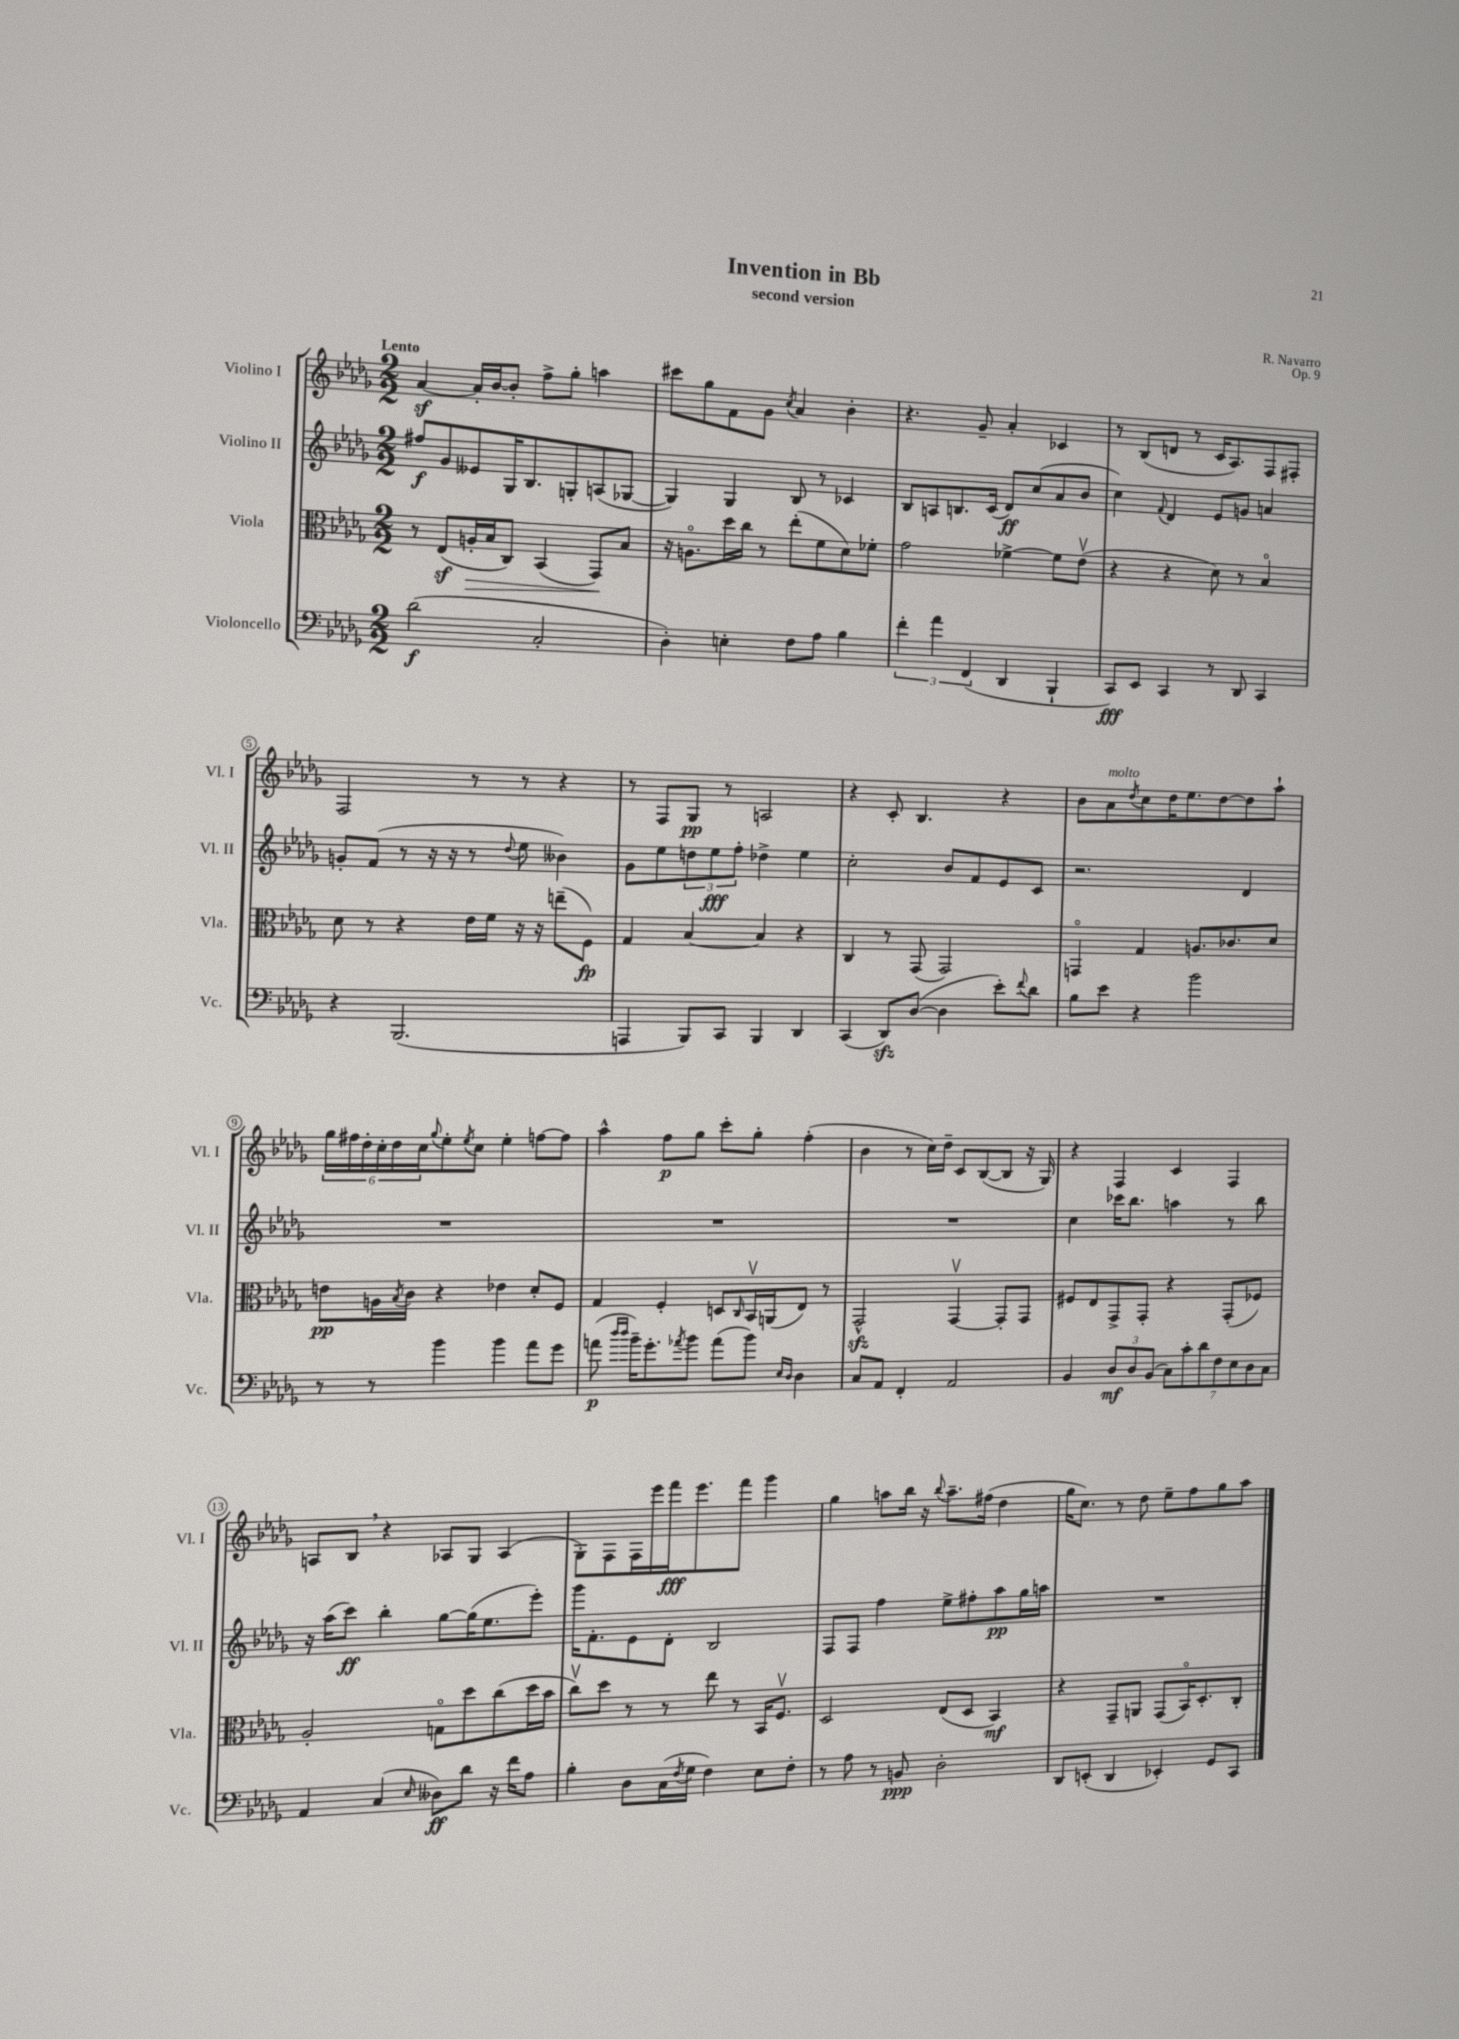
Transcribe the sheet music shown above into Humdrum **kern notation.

**kern	**kern	**kern	**kern
*staff4	*staff3	*staff2	*staff1
*clefF4	*clefC3	*clefG2	*clefG2
*k[b-e-a-d-g-]	*k[b-e-a-d-g-]	*k[b-e-a-d-g-]	*k[b-e-a-d-g-]
*M2/2	*M2/2	*M2/2	*M2/2
(2d-	8r	8ff#	[4a-
.	(8E-	8g-	.
.	16A'	8e--	16a-']
.	16B-	.	[16b-
.	8C)	16G-	8b-']
.	.	8.B-	.
2C'	(4BB-	.	8ff^
.	.	8G'	8gg-'
.	8GG-)	(8A	4aa
.	8B-	[8G-	.
=	=	=	=
4D-')	16r	4G-])	8ccc#
.	8.Ao	.	.
.	.	.	8gg-
4E'	16dd-	4G-	8f
.	16cc	.	.
.	8r	.	8g-
.	.	.	8qcc
8F	(8ee-'	8B-	4a-
8A-	8f	8r	.
4B-	8d-)	4c-	4b-'
.	8f-'	.	.
=	=	=	=
6f'	2g-	8B-	4.r
.	.	8A	.
6a-	.	.	.
.	.	8.B	.
(6FF	.	.	.
.	.	.	8g-~
.	.	(16c	.
4DD-	[4f-^	8d-)	4a-'
.	.	(8cc	.
4BBB-`	8f-]	8a-	4c-
.	(8e-v	8b-	.
=	=	=	=
8CC)	4r	4cc)	8r
8EE-	.	.	(8B-
.	.	8qqf	.
4CC	4r	4d-	8d
.	.	.	8r
8r	8d-)	8e-	16c
.	.	.	8.A-)
8DD-	8r	8g	.
4CC	4B-o	4a	8F
.	.	.	8F#'
=	=	=	=
4r	8d-	8g'	2F
.	8r	(8f	.
(2.BBB-	4r	8r	.
.	.	16r	.
.	.	16r	.
.	16e-	8r	8r
.	16f	.	.
.	.	8qqdd-	.
.	16r	8ee-	8r
.	16r	.	.
.	(8ee~	4b--)	4r
.	8F)	.	.
=	=	=	=
4AAA	4G-	8g-	8r
.	.	8ee-	8F
8BBB-)	[4B-	12dd	8G-
.	.	12ee-	.
8CC	.	.	8r
.	.	12ff'	.
4BBB-	4B-]	4dd-^	2A
4DD-	4r	4ee-	.
=	=	=	=
(4CC	4C	2cc'	4r
8DD-)	8r	.	8c'
([8D-	(8GG-	.	4.B-
4D-]	2GG-)	8b-	.
.	.	8f	.
8e-')	.	8e-	4r
8qqf	.	.	.
8d-	.	8c	.
=	=	=	=
8B-	4GGo	2.r	8b-
8e-	.	.	8a-
.	.	.	8qdd-
4r	4G-	.	8cc
.	.	.	16dd-
.	.	.	8.ee-
2b-	8.A	.	.
.	.	.	[8dd-
.	8.c-	.	.
.	.	4d-	8dd-]
.	8d-	.	8aa-`
=	=	=	=
8r	8e	1r	24gg-
.	.	.	24ff#
.	.	.	24dd-'
8r	16A	.	24cc'
.	.	.	24dd-
.	8qB-	.	.
.	16c	.	.
.	.	.	24cc
.	.	.	8qqgg-
4b-	4r	.	8ee-'
.	.	.	8qee-
.	.	.	8cc
4b-	4e-	.	4ee-'
8a-	8d-'	.	[8ff
8g-	8F	.	8ff]
=	=	=	=
(8a	4G-	1r	4aa-^^
16qqdd-	.	.	.
16qqdd-	.	.	.
16b-~)	.	.	.
8.g-'	.	.	.
.	4F'	.	8ff
8qa-	.	.	.
8b-	.	.	8gg-
(8a-	8D	.	8ccc'
.	16qqC	.	.
8b-)	16BB-v	.	8gg-'
.	(16AA	.	.
16qqE-	.	.	.
16qqD-	.	.	.
4D-	8E-)	.	(4ff'
.	8r	.	.
=	=	=	=
8C	2GG-^^	1r	4b-
8AA-	.	.	.
4FF'	.	.	8r
.	.	.	16cc)
.	.	.	16dd-~
2AA-	[4GG-v	.	8c
.	.	.	([8B-
.	8GG-']	.	8B-]
.	8GG-	.	16r
.	.	.	16G-)
=	=	=	=
4BB-	8F#	4cc	4r
.	8E-	.	.
12D-	8GG-^	16ccc-	4F
.	.	8.bb-	.
12D-	.	.	.
.	8GG-'	.	.
(12BB-	.	.	.
14C)	4r	4aa	4c
14c'	.	.	.
14d-	.	.	.
14F	.	.	.
.	(8GG-'	8r	4F
14E-	.	.	.
14D-	.	.	.
.	8F-)	8bb-	.
14C	.	.	.
=	=	=	=
4AA-	2A-'	16r	8A
.	.	(16aa-	.
.	.	8ccc)	8B-
(4C	.	4bb-'	4r
16qqE-	.	.	.
8D--)	8Go	[8gg-	8A-
8d-	8dd-	(16gg-]	8G-
.	.	8.ee-	.
16r	(8cc	.	(4A-
16f	.	.	.
8A-	16dd-	8eee-')	.
.	16b-	.	.
=	=	=	=
4B-'	8ccv)	16ggg-	8G-')
.	.	8.f'	.
.	8dd-	.	8F
8D-	8r	8e-	16F
.	.	.	16eee-
(16C	8r	8d-'	16fff
8qF	.	.	.
16G-	.	.	8.eee-
4F)	8ee-	2B-	.
.	8r	.	8fff
8E-	16BB-	.	4ggg-
.	8.Fv	.	.
8F'	.	.	.
=	=	=	=
8r	2D-	8F	4gg-
8A-	.	8F	.
8r	.	4ff	8aa
8BB	.	.	16bb-
.	.	.	16r
.	.	.	8qqbb-
2D-'	(8E-	8ee-^	8.aa~
.	8D-	8ff#'	.
.	.	.	(16ff#
.	4BB-)	8aa-	4dd-
.	.	16gg-	.
.	.	16aa	.
=	=	=	=
8DD-	4r	1r	16gg-
.	.	.	8.cc)
(8EE'	.	.	.
4DD-	8GG-~	.	8r
.	8AA	.	8dd-
4EE-')	(8GG-	.	8ee-~
.	16BB-o)	.	8ff
.	8.D-'	.	.
8GG-	.	.	8gg-
8CC	8C'	.	8aa-
==	==	==	==
*-	*-	*-	*-
